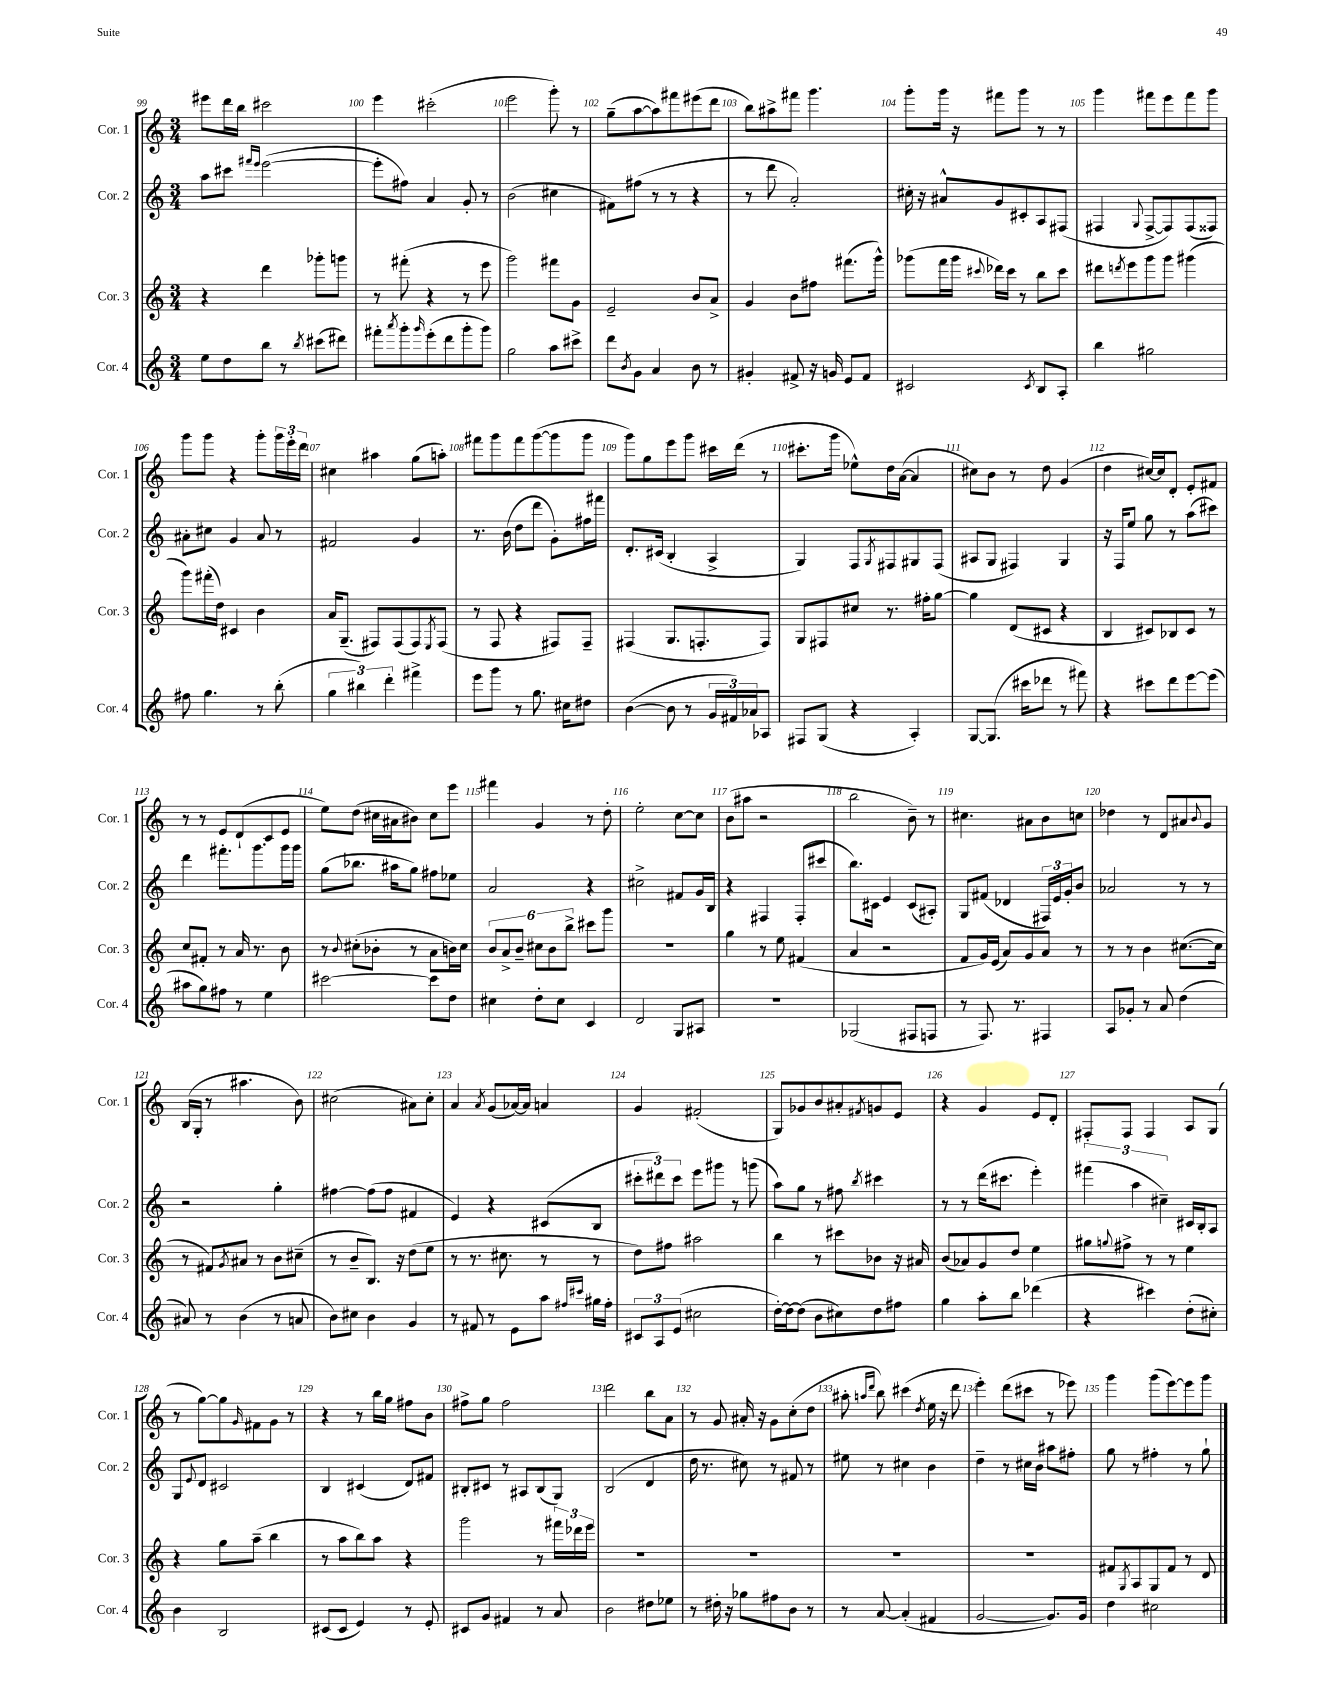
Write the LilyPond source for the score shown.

<<
\new StaffGroup <<
\new Staff = "s0" \with { instrumentName = "Cor. 1" shortInstrumentName = "Cor. 1" } {
    \clef treble \key c \major \numericTimeSignature \time 3/4
    eis'''8 d'''16 b''16 cis'''2 |
    e'''4 cis'''2-.( |
    e'''2 g'''8-.) r8 |
    g''8--( a''8~ a''8) fis'''8 eis'''8( d'''8 |
    b''8) ais''8-> fis'''8 g'''4. |
    g'''8-. g'''16 r16 fis'''8 g'''8 r8 r8 |
    g'''4 fis'''8 e'''8 fis'''8 g'''8 |
    g'''8 g'''8 r4 g'''8-. \tuplet 3/2 { g'''16 e'''16-. d'''16 } |
    cis''4 ais''4 g''8( a''8-.) |
    fis'''8 g'''8 fis'''8 g'''8~( g'''8 g'''8 |
    g'''8) g''8 e'''8 g'''8 cis'''16 d'''16( r8 |
    cis'''8.-. g'''16 ees''8-^) d''16 a'16~( a'4 |
    cis''8) b'8 r8 d''8 g'4( |
    d''4 cis''16~) cis''16 d'8-. e'8-. fis'8 |
    r8 r8 e'8 d'8-!( c'8 e'8 |
    e''8) d''8( cis''16 ais'16 bis'8) cis''8 e'''8 |
    fis'''4 g'4 r8 d''8-. |
    e''2-. c''8~ c''8 |
    b'8( ais''8 r2 |
    b''2 b'8--) r8 |
    cis''4. ais'8 b'8 c''8 |
    des''4 r8 d'8 ais'8 \appoggiatura { b'8 } g'8 |
    b16( g16-. r8 ais''4. b'8) |
    cis''2( ais'8) cis''8-. |
    a'4 \acciaccatura { a'8 } g'8( aes'16~) aes'16 a'4 |
    g'4 fis'2-.( |
    g8) ges'8 b'8 ais'8-. \acciaccatura { fis'8 } g'8 e'8 |
    r4 g'4 e'8 d'8-. |
    fis8-. fis8 fis4 a8 g8( |
    r8 g''8~) g''8 \grace { g'16 } fis'8 g'8 r8 |
    r4 r8 b''16 g''16 fis''8 b'8 |
    fis''8-> g''8 fis''2 |
    d'''2 b''8 a'8 |
    r8 g'8 ais'16-. r16 g'8 c''8-.( d''8 |
    ais''8-. \grace { a''16 d'''16 } b''8) cis'''4( \acciaccatura { d''8 } e''16 r16 d'''8 |
    e'''4-.) d'''8( cis'''8 r8 ees'''8) |
    g'''4 g'''8( e'''8~) e'''8 g'''8 \bar "|." |
}
\new Staff = "s1" \with { instrumentName = "Cor. 2" shortInstrumentName = "Cor. 2" } {
    \clef treble \key c \major \numericTimeSignature \time 3/4
    a''8 cis'''8 \grace { fis'''16 e'''16 } e'''2~( |
    e'''8-. fis''8) a'4 g'8-. r8 |
    b'2( cis''4 |
    fis'8) fis''8( r8 r8 r4 |
    r8 d'''8 a'2-.) |
    cis''16-. r16 ais'8-^ g'8 cis'8-. a8 fis8( |
    fis4 \appoggiatura { g8 } fis8~-> fis8) fis8( fisis8) |
    ais'8-. cis''8 g'4 ais'8 r8 |
    fis'2 g'4 |
    r8. b'16( d''8 d'''8 g'8-.) fis''16 fis'''16 |
    d'8.-. cis'16( b4-. a4-> |
    g4) f8 \acciaccatura { g8 } fis8 gis8 fis8( |
    ais8 g8 fis4) g4 |
    r16 f16 e''8 g''8 r8 a''8( cis'''8) |
    d'''4 fis'''8.-. g'''8. g'''16 g'''16 |
    g''8( bes''8. ais''16 g''8) fis''8 ees''8 |
    a'2 r4 |
    cis''2-> fis'8 g'16 b16 |
    r4 fis4 fis8-.( cis'''8 |
    b''8.) cis'16 e'4 cis'8( ais8-.) |
    g8 fis'8( des'4 \tuplet 3/2 { fis16) e'16 g'16-. } b'8 |
    aes'2 r8 r8 |
    r2 g''4-. |
    fis''4~ fis''8( fis''8 fis'4 |
    e'4) r4 cis'8( b8 |
    \tuplet 3/2 { cis'''8-. dis'''8) cis'''8 } e'''8 gis'''8 r8 g'''8( |
    a''8) g''8 r8 fis''8 \acciaccatura { b''8 } cis'''4 |
    r8 r8 d'''16( cis'''8. e'''4-.) |
    \tuplet 3/2 { fis'''4( a''4 cis''4--) } cis'16 b16-. a8 |
    g8 \appoggiatura { e'8 } d'8 cis'2 |
    b4 cis'4( d'8) fis'8 |
    bis8-. cis'8 r8 ais8 bis8( g8) |
    b2( d'4 |
    d''16 r8. cis''8) r8 fis'8 r8 |
    eis''8 r8 cis''4 b'4 |
    d''4-- r8 cis''16 b'16 ais''8 fis''8-. |
    g''8 r8 fis''4-. r8 g''8-! \bar "|." |
}
\new Staff = "s2" \with { instrumentName = "Cor. 3" shortInstrumentName = "Cor. 3" } {
    \clef treble \key c \major \numericTimeSignature \time 3/4
    r4 d'''4 ges'''8-. g'''8 |
    r8 fis'''8-.( r4 r8 e'''8 |
    g'''2) fis'''8 g'8 |
    e'2-- b'8 a'8-> |
    g'4 b'8 fis''8 fis'''8.( g'''16-^) |
    ges'''8( f'''16 ges'''16 \appoggiatura { cis'''8 } des'''16) cis'''16 r8 b''8 cis'''8 |
    dis'''8 \acciaccatura { d'''8 } e'''8 g'''8 g'''8 gis'''4( |
    g'''8) fis'''16-.( d''16) cis'4 b'4 |
    a'16 g8.--( fis8) fis8( fis8) \acciaccatura { e8 } fis8( |
    r8 f8 r4 fis8) fis8-- |
    fis4( g8. f8.-. f8) |
    g8 fis8 cis''8 r8. fis''16-. g''8~ |
    g''4 d'8( cis'8 r4 |
    b4 cis'8) bes8 cis'8 r8 |
    c''8 fis'8-. r8 a'16 r8. b'8 |
    r8 \appoggiatura { b'8 } cis''8-.( bes'8-. r8 a'8 b'16) cis''16 |
    \tuplet 6/4 { b'8 a'8-> b'8-- cis''8 b'8 b''8-> } cis'''8 g'''8 |
    R2. |
    g''4 r8 e''8 fis'4( |
    a'4 r2 |
    f'8 g'16) e'16( a'8) g'8 a'8 r8 |
    r8 r8 b'4 cis''8.~( cis''16 |
    r8 fis'8) \acciaccatura { g'8 } ais'8 r8 b'8 cis''8--( |
    r8 b'8-- b8.) r16 d''8( e''8 |
    r8 r8. cis''8. r8 r8 |
    d''8) fis''8 ais''2 |
    b''4 r8 cis'''8 bes'8 r16 ais'16 |
    b'8( aes'8) g'8 d''8 e''4 |
    gis''8 \appoggiatura { g''8 } fis''8-> r8 r8 e''4 |
    r4 g''8 a''8--( b''4 |
    r8 a''8 b''8) a''8 r4 |
    g'''2 r8 \tuplet 3/2 { fis'''16 des'''16 e'''16 } |
    R2. |
    R2. |
    R2. |
    R2. |
    fis'8 \acciaccatura { g8 } a8 g8 fis'8 r8 d'8 \bar "|." |
}
\new Staff = "s3" \with { instrumentName = "Cor. 4" shortInstrumentName = "Cor. 4" } {
    \clef treble \key c \major \numericTimeSignature \time 3/4
    e''8 d''8 b''8 r8 \acciaccatura { b''8 } cis'''8( dis'''8) |
    fis'''8-. \acciaccatura { a'''8 } g'''8-. \grace { g'''16 } e'''8-.( d'''8 g'''8-. g'''8) |
    g''2 a''8 cis'''8-> |
    d'''8 \acciaccatura { b'8 } g'8 a'4 b'8 r8 |
    gis'4-. fis'8-> r16 g'16 e'8 fis'8 |
    cis'2 \acciaccatura { cis'8 } b8 a8-. |
    b''4 gis''2 |
    fis''8 g''4. r8 b''8-.( |
    \tuplet 3/2 { g''4 bis''4) d'''4-. } fis'''4-> |
    e'''8 g'''8 r8 g''8. cis''16 dis''8 |
    b'4~( b'8 r8 \tuplet 3/2 { g'16 fis'16) aes'16 } aes8 |
    fis8 g8( r4 a4-.) |
    g8~ g8.( cis'''16 des'''8 r8 fis'''8) |
    r4 cis'''8 d'''8 e'''8~ e'''8( |
    ais''8 g''8) fis''8 r8 e''4 |
    cis'''2~ cis'''8 d''8 |
    cis''4 d''8-. cis''8 c'4 |
    d'2 g8 ais8 |
    R2. |
    ges2( fis8 f8 |
    r8 f8.) r8. fis4 |
    a8 ges'8-. r8 a'8 d''4( |
    ais'8) r8 b'4( r8 a'8 |
    b'8) cis''8 b'4 g'4 |
    r8 fis'8 r8 e'8 a''8 \grace { fis''16 cis'''16 } gis''16 fis''16-. |
    \tuplet 3/2 { cis'8 a8 e'8( } cis''2 |
    d''16~-.) d''16~ d''8( b'8 cis''8) d''8 fis''8 |
    g''4 a''8-. b''8 des'''4( |
    r4 cis'''4) d''8-.( cis''8-.) |
    b'4 b2 |
    cis'8( cis'8 e'4) r8 e'8-. |
    cis'8 g'8 fis'4 r8 a'8 |
    b'2 dis''8 ees''8 |
    r8 dis''16-. r16 ges''8 fis''8 b'8 r8 |
    r8 a'8~ a'4-.( fis'4 |
    g'2~ g'8.) g'16 |
    d''4 cis''2 \bar "|." |
}
>>
>>
\layout { \context { \Score currentBarNumber = #99 \override BarNumber.break-visibility = ##(#f #t #t) barNumberVisibility = #all-bar-numbers-visible } }
